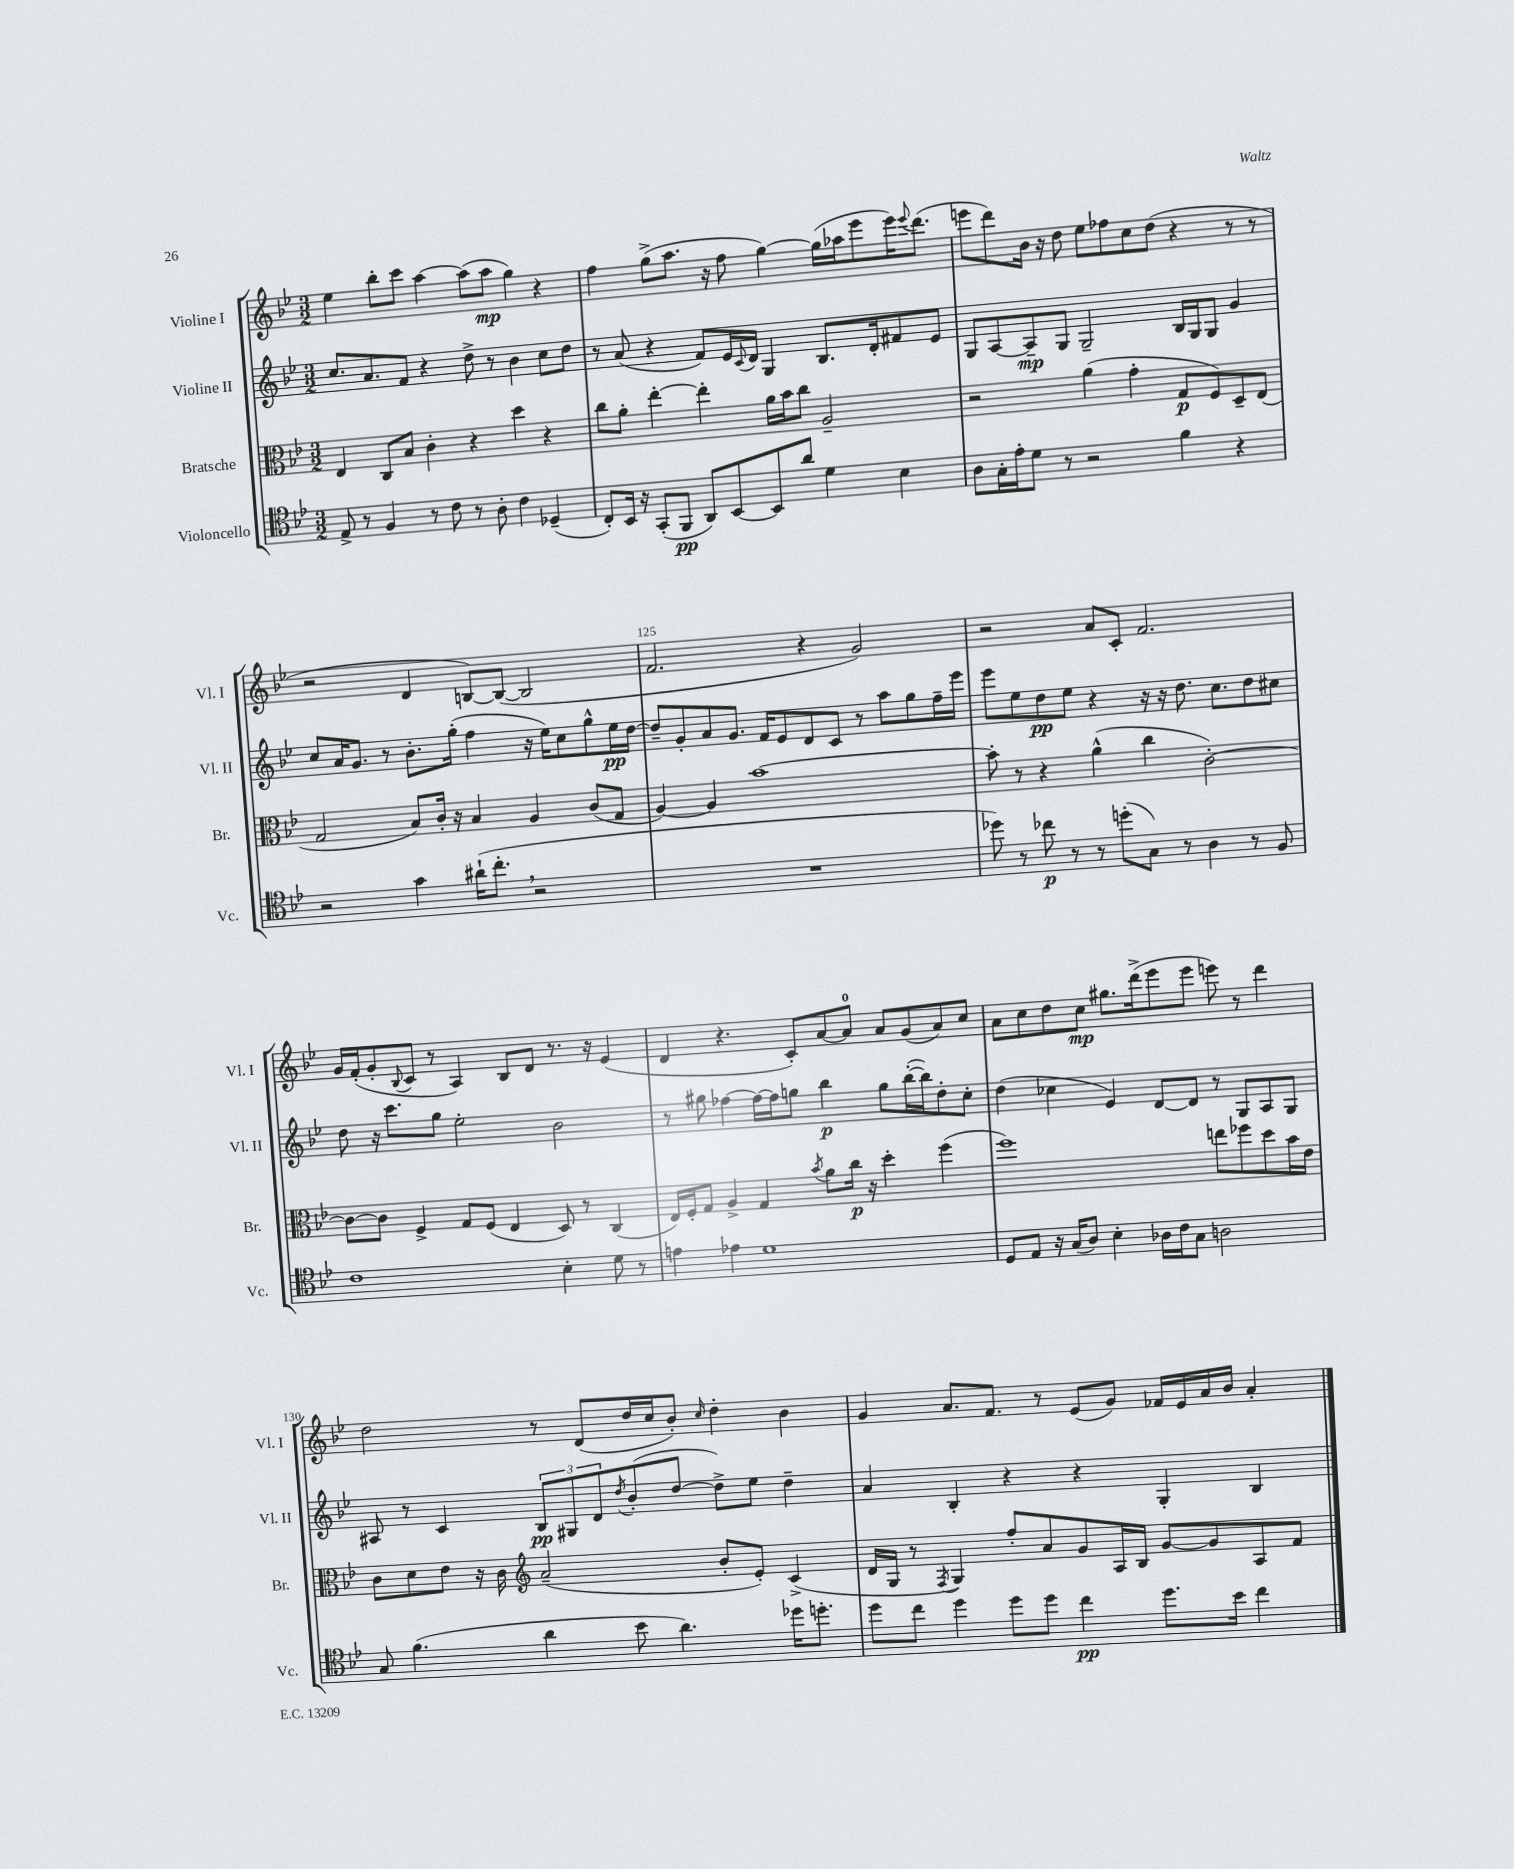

**kern	**kern	**kern	**kern
*staff4	*staff3	*staff2	*staff1
*clefC4	*clefC3	*clefG2	*clefG2
*k[b-e-]	*k[b-e-]	*k[b-e-]	*k[b-e-]
*M3/2	*M3/2	*M3/2	*M3/2
8E-^	4E-	8.cc	4ee-
8r	.	.	.
.	.	8.a	.
4F	8C	.	8bb-'
.	8B-	8f	8ccc
8r	4c'	4r	[4aa
8c	.	.	.
8r	4r	8dd^	(8aa]
8A'	.	8r	8aa
4c	4dd	4b-	4gg)
(4D-~	4r	8cc	4r
.	.	8dd	.
=	=	=	=
8C')	8cc	8r	4ff
16BB-	8a'	(8a	.
16r	.	.	.
(8GG'	[4ee-'	4r	(8gg^
8FF	.	.	8.aa
8AA)	4ee-']	8f)	.
.	.	.	16r
[8BB-	.	16e-	8ff
.	.	8qqc	.
.	.	16d	.
8BB-]	16a	4G	[4gg)
.	16b-	.	.
8a	8cc	.	.
4d	2A~	8.B-	(16gg]
.	.	.	16aa-
.	.	.	8eee-
.	.	16d'	.
4B-	.	8f#	16eee-)
.	.	.	8qqeee-
.	.	.	(8.ddd
.	.	8e-	.
=	=	=	=
8A	2r	8G	8eee
16G'	.	[8A	8ddd)
16e-'	.	.	.
8d	.	8A~]	16b-
.	.	.	16r
8r	.	8G	8dd
2r	(4a	2G~	8ee-
.	.	.	8ff-
.	4g'	.	8cc
.	.	.	(8dd
4f	8G	16B-	4r
.	.	16G	.
.	8F)	8G	.
4r	8D~	4g	8r
.	(8E-	.	8r
=	=	=	=
2r	2G	8cc	2r
.	.	16a	.
.	.	8.g	.
.	.	8r	.
4g	8B-)	8.b-'	4d
.	16c'	.	.
.	16r	(16gg'	.
(16a#`	4B-	4ff	[8B)
8.cc'	.	.	.
.	.	.	(8B_
2r	4A	16r	2B]
.	.	16ee-)	.
.	.	8cc	.
.	(8c	8gg^^	.
.	8G	16ee-	.
.	.	[16dd	.
=	=	=	=
1.r	[4A)	8dd~]	2.f
.	.	8g'	.
.	4A]	8a	.
.	.	8.g	.
.	[1b-	.	.
.	.	16f	.
.	.	8e-	.
.	.	8d	4r
.	.	8c	.
.	.	8r	2g)
.	.	8aa	.
.	.	8gg	.
.	.	16ff~	.
.	.	16eee-	.
=	=	=	=
8dd-)	8b-']	8eee-	2r
8r	8r	8ee-	.
8cc-	4r	8dd	.
8r	.	8ee-	.
8r	(4a^^	4r	8a
(8dd'	.	.	8c'
8G)	4cc	16r	2.f
.	.	16r	.
8r	.	8.dd	.
4A	[2c')	.	.
.	.	8.cc	.
8r	.	8dd	.
8F	.	8cc#	.
=	=	=	=
1c	8c_	8dd	16g
.	.	.	(16f'
.	8c]	16r	8g'
.	.	8.ccc	.
.	.	.	8qqB-
.	4F^	.	8c
.	.	8gg	8r
.	8G	2ee-'	4A)
.	(8F	.	.
.	4E-	.	8B-
.	.	.	8d
4B-'	8D)	2b-	8.r
.	8r	.	.
.	.	.	16r
8d	(4C	.	(4e-
8r	.	.	.
=	=	=	=
4e	16E-)	8r	4d
.	16F'	.	.
.	8G	8gg#	.
4e-	4A^	[4ff-	4.r
1d	4G	16ff-_	.
.	.	16ff-]	.
.	.	8gg	8c')
.	8qb-	.	.
.	8a	4bb-	[8a
.	16cc	.	8a]
.	16r	.	.
.	4dd'	8gg	8a
.	.	([16bb-'	(8g
.	.	16bb-])	.
.	(4ff	8dd'	8a)
.	.	8cc'	8cc
=	=	=	=
8D	1ff)	(4dd	8a
8E-	.	.	8cc
16r	.	4cc-	8dd
(16G	.	.	.
8A)	.	.	8cc
4B-'	.	4e-)	8.gg#
.	.	.	(16ddd^
16A-	.	[8d	8eee-
16c	.	.	.
8G	.	8d]	8eee-
2A	8ee	8r	8eee)
.	8ff-	8G	8r
.	8dd	8A	4ddd
.	16b-	8G	.
.	16e-	.	.
=	=	=	=
8G	8c	8A#	2dd
(4.f	8d	8r	.
.	8e-	4c	.
.	16r	.	.
.	16c	.	.
*	*clefG2	*	*
4a	(2a~	12B-	8r
.	.	12G#	.
.	.	.	(8d
.	.	12d	.
.	.	8qdd	.
8b-	.	(8b-'	16dd
.	.	.	16cc
4.a)	.	[8dd	8b-')
.	.	.	16qqcc
.	8b-'	8dd^])	4dd'
.	8e-')	8ee-	.
16dd-	(4c^	4dd~	4b-
8.dd'	.	.	.
=	=	=	=
8dd	16d	4a	4g
.	16G	.	.
8cc	8r	.	.
.	8qF	.	.
4dd	4G)	4B-'	8.a
.	.	.	8.f
8dd	8ff'	4r	.
8dd	8a	.	8r
4cc	8g	4r	(8e-
.	16A	.	8g)
.	16B-	.	.
8.dd	[8g	4G'	16f-
.	.	.	16e-
.	8g]	.	16a
16b-	.	.	16b-
4cc	8A	4B-	4a'
.	8f	.	.
==	==	==	==
*-	*-	*-	*-
